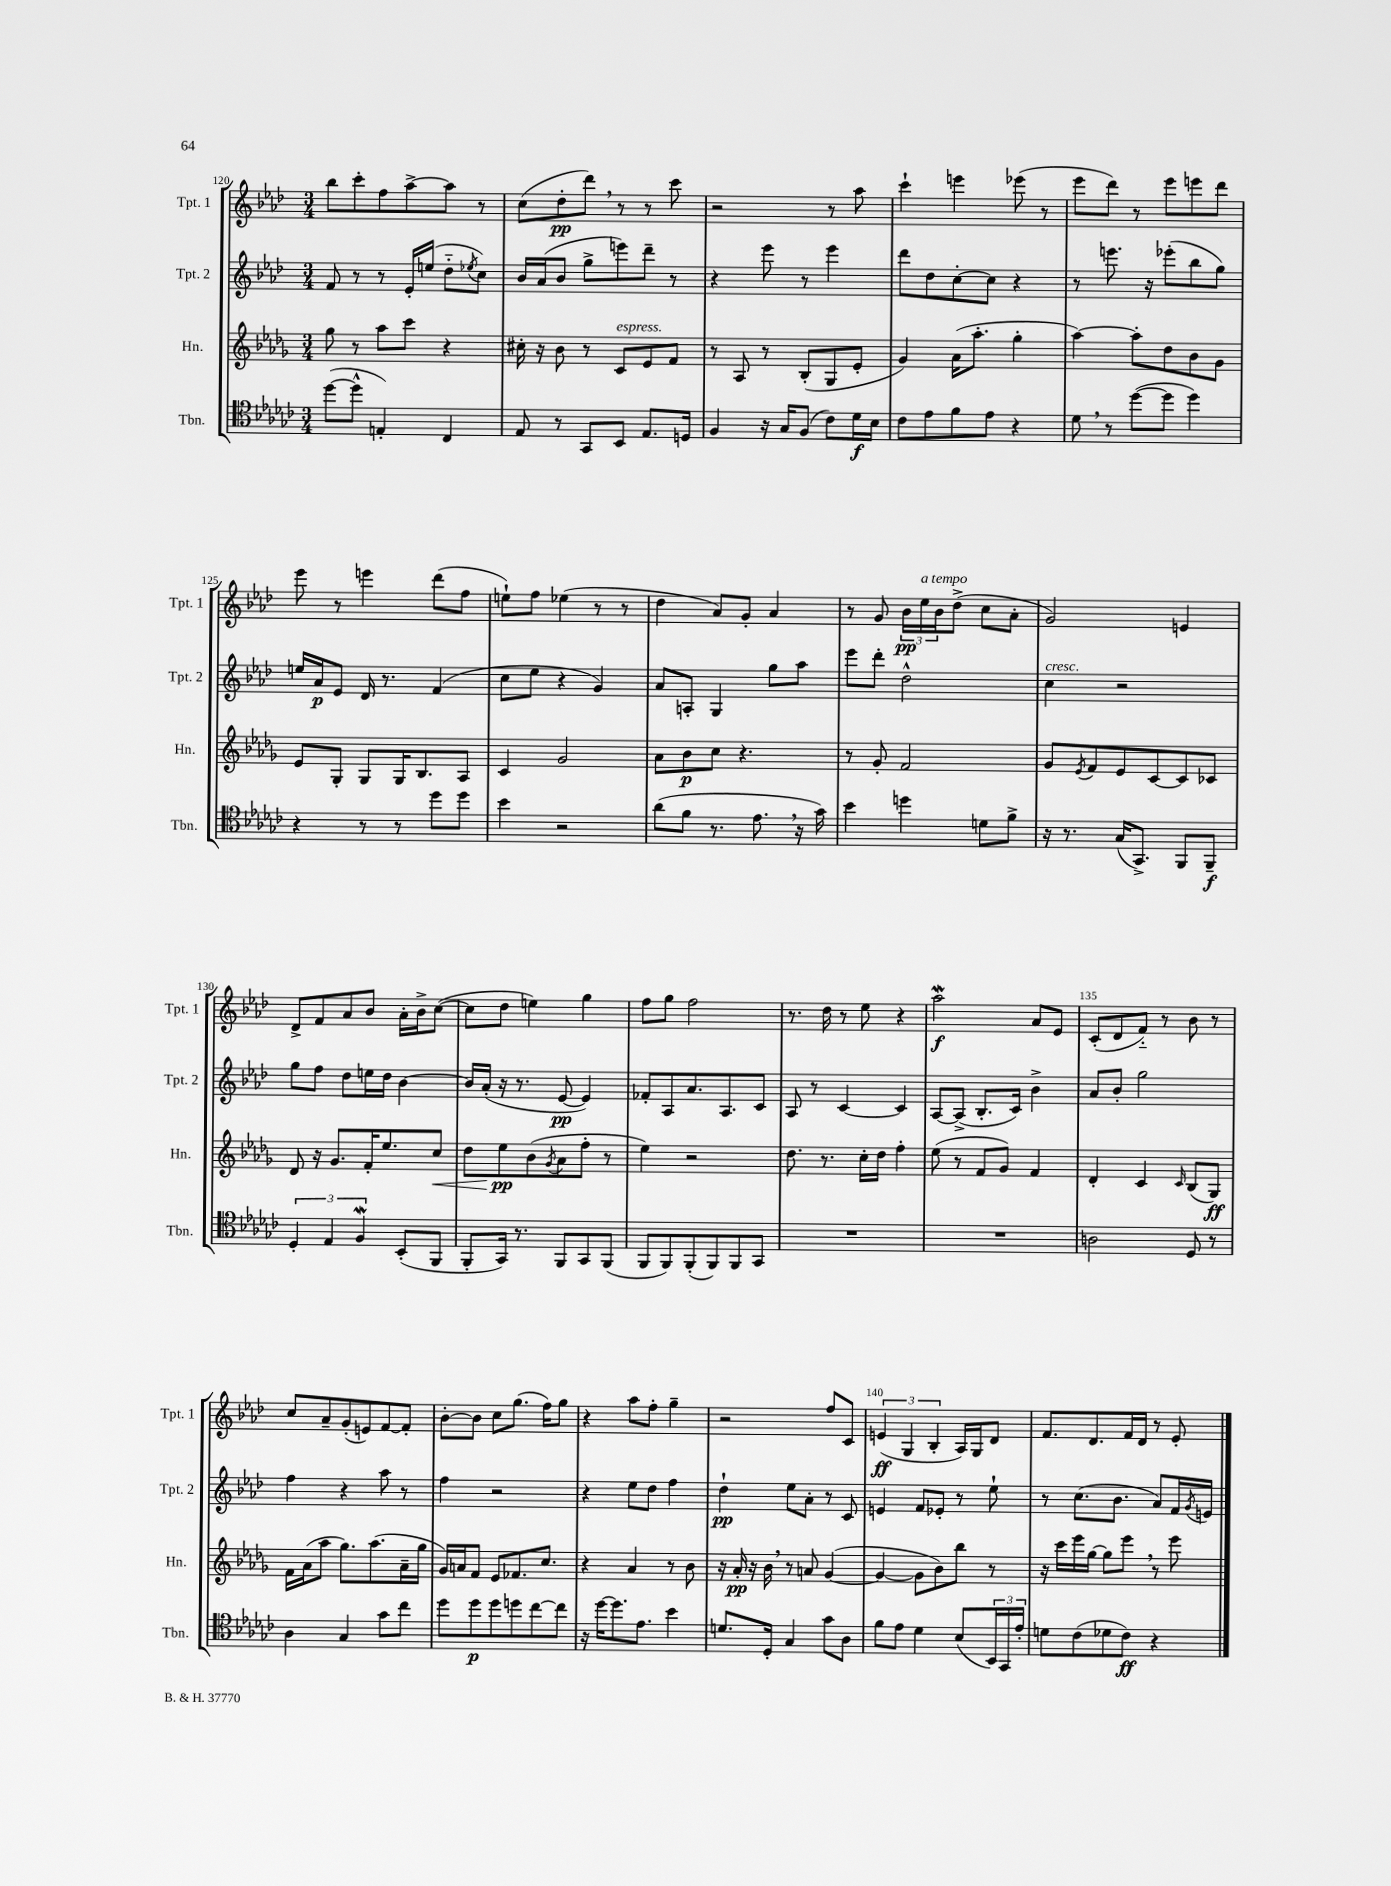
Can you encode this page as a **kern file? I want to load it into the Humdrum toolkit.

**kern	**dynam	**kern	**dynam	**kern	**dynam	**kern	**dynam
*part4	*part4	*part3	*part3	*part2	*part2	*part1	*part1
*staff4	*staff4	*staff3	*staff3	*staff2	*staff2	*staff1	*staff1
*I"Tbn.	*	*I"Hn.	*	*I"Tpt. 2	*	*I"Tpt. 1	*
*I'Tbn.	*	*I'Hn.	*	*I'Tpt. 2	*	*I'Tpt. 1	*
*clefC4	*	*clefG2	*	*clefG2	*	*clefG2	*
*k[b-e-a-d-g-c-]	*	*k[b-e-a-d-g-]	*	*k[b-e-a-d-]	*	*k[b-e-a-d-]	*
*M3/4	*	*M3/4	*	*M3/4	*	*M3/4	*
=120	=120	=120	=120	=120	=120	=120	=120
([8dd-\L	.	8gg-\	.	8f/	.	8bb-\L	.
8dd-^^\J]	.	8r	.	8r	.	8ccc'\	.
4En'/)	.	8aa-\L	.	8r	.	8ff\	.
.	.	8ccc\J	.	16e-'/LL	.	[8aa-^\	.
.	.	.	.	(16een/JJ	.	.	.
4C-/	.	4r	.	8dd-\L	.	8aa-\J]	.
.	.	.	.	8qee-X/	.	.	.
.	.	.	.	8cc\J)	.	8r	.
=121	=121	=121	=121	=121	=121	=121	=121
8E-/	.	16cc#X'\	.	16b-/LL	.	(8cc\L	.
.	.	16r	.	(16a-/J	.	.	.
8r	.	8b-\	.	8b-/J	.	8dd-'\	pp
8GG-/L	.	8r	.	8gg^\L	.	8ddd-,\J)	.
!	!	!LO:TX:a:i:t=espress.	!	!	!	!	!
8BB-/J	.	8c/L	.	8eeen\)	.	8r	.
8.E-/L	.	8e-/	.	8ddd-~\J	.	8r	.
.	.	8f/J	.	8r	.	8ccc\	.
16Dn/Jk	.	.	.	.	.	.	.
=122	=122	=122	=122	=122	=122	=122	=122
4F/	.	8r	.	4r	.	2r	.
.	.	8A-/	.	.	.	.	.
16r	.	8r	.	8eee-\	.	.	.
16G-/KL	.	.	.	.	.	.	.
(8F/J	.	(8B-'/L	.	8r	.	.	.
8c-\L)	.	8G-/	.	4eee-\	.	8r	.
16d-\L	f	8e-'/J	.	.	.	8aa-\	.
16B-\JJ	.	.	.	.	.	.	.
=123	=123	=123	=123	=123	=123	=123	=123
8c-\L	.	4g-/)	.	8ddd-\L	.	4ccc`\	.
8e-\	.	.	.	8dd-\	.	.	.
8f\	.	(16a-\KL	.	[8cc'\	.	4eeen\	.
.	.	8.aa-'\J	.	.	.	.	.
8e-\J	.	.	.	8cc\J]	.	.	.
4r	.	4gg-'\	.	4r	.	(8eee-X\	.
.	.	.	.	.	.	8r	.
=124	=124	=124	=124	=124	=124	=124	=124
8d-,\	.	[4aa-\)	.	8r	.	8eee-\L	.
8r	.	.	.	8.eeen\	.	8ddd-\J)	.
([8dd-\L	.	8aa-'\L]	.	.	.	8r	.
.	.	.	.	16r	.	.	.
8dd-\J]	.	8dd-\	.	(8eee-X'\L	.	8eee-\L	.
4dd-\)	.	8b-\	.	8bb-\	.	8eeen\	.
.	.	8g-\J	.	8gg\J)	.	8ddd-\J	.
!!LO:LB:g=z
=125	=125	=125	=125	=125	=125	=125	=125
4r	.	8e-/L	.	16een/LL	.	8eee-\	.
.	.	.	.	16a-/J	p	.	.
.	.	8G-'/J	.	8e-/J	.	8r	.
8r	.	8G-/L	.	16d-/	.	4eeen\	.
.	.	.	.	8.r	.	.	.
8r	.	16G-/K	.	.	.	.	.
.	.	8.B-/	.	.	.	.	.
8dd-\L	.	.	.	(4f/	.	(8ddd-\L	.
8dd-\J	.	8A-/J	.	.	.	8ff\J	.
=126	=126	=126	=126	=126	=126	=126	=126
4b-\	.	4c/	.	8cc\L	.	8een`\L)	.
.	.	.	.	8ee-\J	.	8ff\J	.
2r	.	2g-/	.	4r	.	(4ee-X\	.
.	.	.	.	4g/)	.	8r	.
.	.	.	.	.	.	8r	.
=127	=127	=127	=127	=127	=127	=127	=127
(8a-\L	.	8a-\L	.	8a-/L	.	4dd-\	.
8f\J	.	8b-\	p	8An'/J	.	.	.
8.r	.	8cc\J	.	4G/	.	8a-/L)	.
.	.	4.r	.	.	.	8g'/J	.
8.e-,\	.	.	.	.	.	.	.
.	.	.	.	8gg\L	.	4a-/	.
16r	.	.	.	8aa-\J	.	.	.
16g-\)	.	.	.	.	.	.	.
=128	=128	=128	=128	=128	=128	=128	=128
4b-\	.	8r	.	8eee-\L	.	8r	.
.	.	8g-'/	.	8ddd-'\J	.	8g/	.
4ddn\	.	2f/	.	2dd-^^\	.	24b-\LL	pp
!	!	!	!	!	!	!LO:TX:a:i:t=a tempo	!
.	.	.	.	.	.	24ee-\	.
.	.	.	.	.	.	24b-\J	.
.	.	.	.	.	.	(8dd-^\J	.
8dn\L	.	.	.	.	.	8cc\L	.
8f^\J	.	.	.	.	.	8a-'\J	.
=129	=129	=129	=129	=129	=129	=129	=129
!	!	!	!	!LO:TX:a:i:t=cresc.	!	!	!
16r	.	8g-/L	.	4cc\	.	2g/)	.
8.r	.	.	.	.	.	.	.
.	.	8qe-/	.	.	.	.	.
.	.	8f/	.	.	.	.	.
(16G-/KL	.	8e-/	.	2r	.	.	.
8.GG-^/J)	.	.	.	.	.	.	.
.	.	[8c/	.	.	.	.	.
8FF/L	.	8c/]	.	.	.	4en/	.
8FF~/J	f	8c-X/J	.	.	.	.	.
!!LO:LB:g=z
=130	=130	=130	=130	=130	=130	=130	=130
6D-'/	.	8d-/	.	8gg\L	.	8d-^/L	.
.	.	16r	.	8ff\J	.	8f/	.
6E-/	.	.	.	.	.	.	.
.	.	8.g-/L	.	.	.	.	.
.	.	.	.	8dd-\L	.	8a-/	.
6FW/	.	.	.	.	.	.	.
.	.	16f'/K	.	16een\L	.	8b-/J	.
.	.	8.ee-/	.	16dd-\JJ	.	.	.
(8BB-'/L	.	.	.	[4b-\	.	16a-'\LL	.
.	.	.	.	.	.	16b-^\J	.
!	!	!	!LO:HP:b	!	!	!	!
8FF/J	.	8cc/J	<	.	.	([8cc\J	.
=131	=131	=131	=131	=131	=131	=131	=131
8FF'/L	.	8dd-\L	.	16b-/LL]	.	8cc\L]	.
.	.	.	.	(16a-'/JJ	.	.	.
16GG-/Jk)	.	8ee-\	pp	16r	.	8dd-\J	.
8.r	.	.	.	8.r	.	.	.
.	.	(8b-\	[	.	.	4een\)	.
.	.	8qg-/	.	.	.	.	.
8FF/L	.	8a-\	.	[8e-/	pp	.	.
8GG-/	.	8ff'\J	.	4e-/])	.	4gg\	.
(8FF/J	.	8r	.	.	.	.	.
=132	=132	=132	=132	=132	=132	=132	=132
8FF/L	.	4ee-\)	.	8f-X'/L	.	8ff\L	.
8FF/)	.	.	.	8A-/	.	8gg\J	.
(8FF'/	.	2r	.	8.a-/	.	2ff\	.
8FF/)	.	.	.	.	.	.	.
.	.	.	.	8.A-/	.	.	.
8FF/	.	.	.	.	.	.	.
8GG-/J	.	.	.	8c/J	.	.	.
=133	=133	=133	=133	=133	=133	=133	=133
2.r	.	8.dd-\	.	8A-/	.	8.r	.
.	.	.	.	8r	.	.	.
.	.	8.r	.	.	.	16dd-\	.
.	.	.	.	[4c/	.	8r	.
.	.	16cc'\LL	.	.	.	8ee-\	.
.	.	16dd-\JJ	.	.	.	.	.
.	.	4ff'\	.	4c/]	.	4r	.
=134	=134	=134	=134	=134	=134	=134	=134
2.r	.	(8ee-\	.	[8A-/L	.	2aa-w\	f
.	.	8r	.	(8A-^/J]	.	.	.
.	.	8f/L	.	8.B-'/L	.	.	.
.	.	8g-/J)	.	.	.	.	.
.	.	.	.	16c/Jk)	.	.	.
.	.	4f/	.	4b-^\	.	8a-/L	.
.	.	.	.	.	.	8e-/J	.
=135	=135	=135	=135	=135	=135	=135	=135
2An\	.	4d-'/	.	8a-/L	.	(8c'/L	.
.	.	.	.	8b-'/J	.	8d-/	.
.	.	4c/	.	2gg\	.	8f/J)	.
.	.	.	.	.	.	8r	.
.	.	16qqc/	.	.	.	.	.
8D-/	.	(8B-/L	.	.	.	8b-\	.
8r	.	8G-/J)	ff	.	.	8r	.
!!LO:LB:g=z
=136	=136	=136	=136	=136	=136	=136	=136
4A-\	.	16f\LL	.	4ff\	.	8cc/L	.
.	.	(16a-\J	.	.	.	.	.
.	.	8aa-\J	.	.	.	8a-~/	.
4G-/	.	8.gg-\L)	.	4r	.	(8g'/	.
.	.	.	.	.	.	8en/)	.
.	.	(8.aa-\	.	.	.	.	.
8g-\L	.	.	.	8aa-\	.	[8f/	.
8cc-\J	.	16a-~\L	.	8r	.	8f'/J]	.
.	.	16gg-\JJ	.	.	.	.	.
=137	=137	=137	=137	=137	=137	=137	=137
8dd-\L	.	16g-/LL)	.	4ff\	.	[8b-'\L	.
.	.	16an/J	.	.	.	.	.
8dd-\	p	8f/J	.	.	.	8b-\J]	.
8dd-\	.	8e-/L	.	2r	.	8cc\L	.
8ddn\	.	8.f-X/	.	.	.	(8.gg\J	.
[8cc-\	.	.	.	.	.	.	.
.	.	8.cc/J	.	.	.	16ff\KL)	.
8cc-\J]	.	.	.	.	.	8gg\J	.
=138	=138	=138	=138	=138	=138	=138	=138
16r	.	4r	.	4r	.	4r	.
[16dd-\KL	.	.	.	.	.	.	.
8.dd-\]	.	.	.	.	.	.	.
.	.	4a-/	.	8ee-\L	.	8aa-\L	.
8.e-\J	.	.	.	.	.	.	.
.	.	.	.	8dd-\J	.	8ff'\J	.
4b-\	.	8r	.	4ff\	.	4gg~\	.
.	.	8b-\	.	.	.	.	.
=139	=139	=139	=139	=139	=139	=139	=139
8.dn/L	.	16r	.	4dd-`\	pp	2r	.
.	.	16a-'/	pp	.	.	.	.
.	.	16r	.	.	.	.	.
16D-'/Jk	.	16b-,\	.	.	.	.	.
4G-/	.	8r	.	8ee-\L	.	.	.
.	.	8an/	.	8a-'\J	.	.	.
8g-\L	.	([4g-/	.	8r	.	8ff/L	.
8A-\J	.	.	.	8c/	.	8c/J	.
=140	=140	=140	=140	=140	=140	=140	=140
8f\L	.	4g-/_	.	4en/	.	(6en/	ff
8e-\J	.	.	.	.	.	.	.
.	.	.	.	.	.	6G/	.
4d-\	.	8g-\L]	.	8f/L	.	.	.
.	.	.	.	.	.	6B-'/	.
.	.	8b-\)	.	8e-X'/J	.	.	.
(8B-/L	.	8bb-\J	.	8r	.	16A-/LL)	.
.	.	.	.	.	.	16G/J	.
24BB-/L)	.	8r	.	8ee-`\	.	8d-/J	.
24GG-/	.	.	.	.	.	.	.
24e-'/JJ	.	.	.	.	.	.	.
=141	=141	=141	=141	=141	=141	=141	=141
8dn\L	.	16r	.	8r	.	8.f/L	.
.	.	16ccc\LL	.	.	.	.	.
(8c-\	.	16eee-\	.	(8.cc\L	.	.	.
.	.	[16gg-\JJ	.	.	.	8.d-/	.
8d-X\	.	8gg-\L]	.	.	.	.	.
.	.	.	.	8.b-\J	.	.	.
8c-\J)	ff	8eee-,\J	.	.	.	16f/L	.
.	.	.	.	.	.	16d-/JJ	.
4r	.	8r	.	8a-/L)	.	8r	.
.	.	8eee-\	.	16f/L	.	8e-'/	.
.	.	.	.	8qg/	.	.	.
.	.	.	.	16en/JJ	.	.	.
==	==	==	==	==	==	==	==
*-	*-	*-	*-	*-	*-	*-	*-
